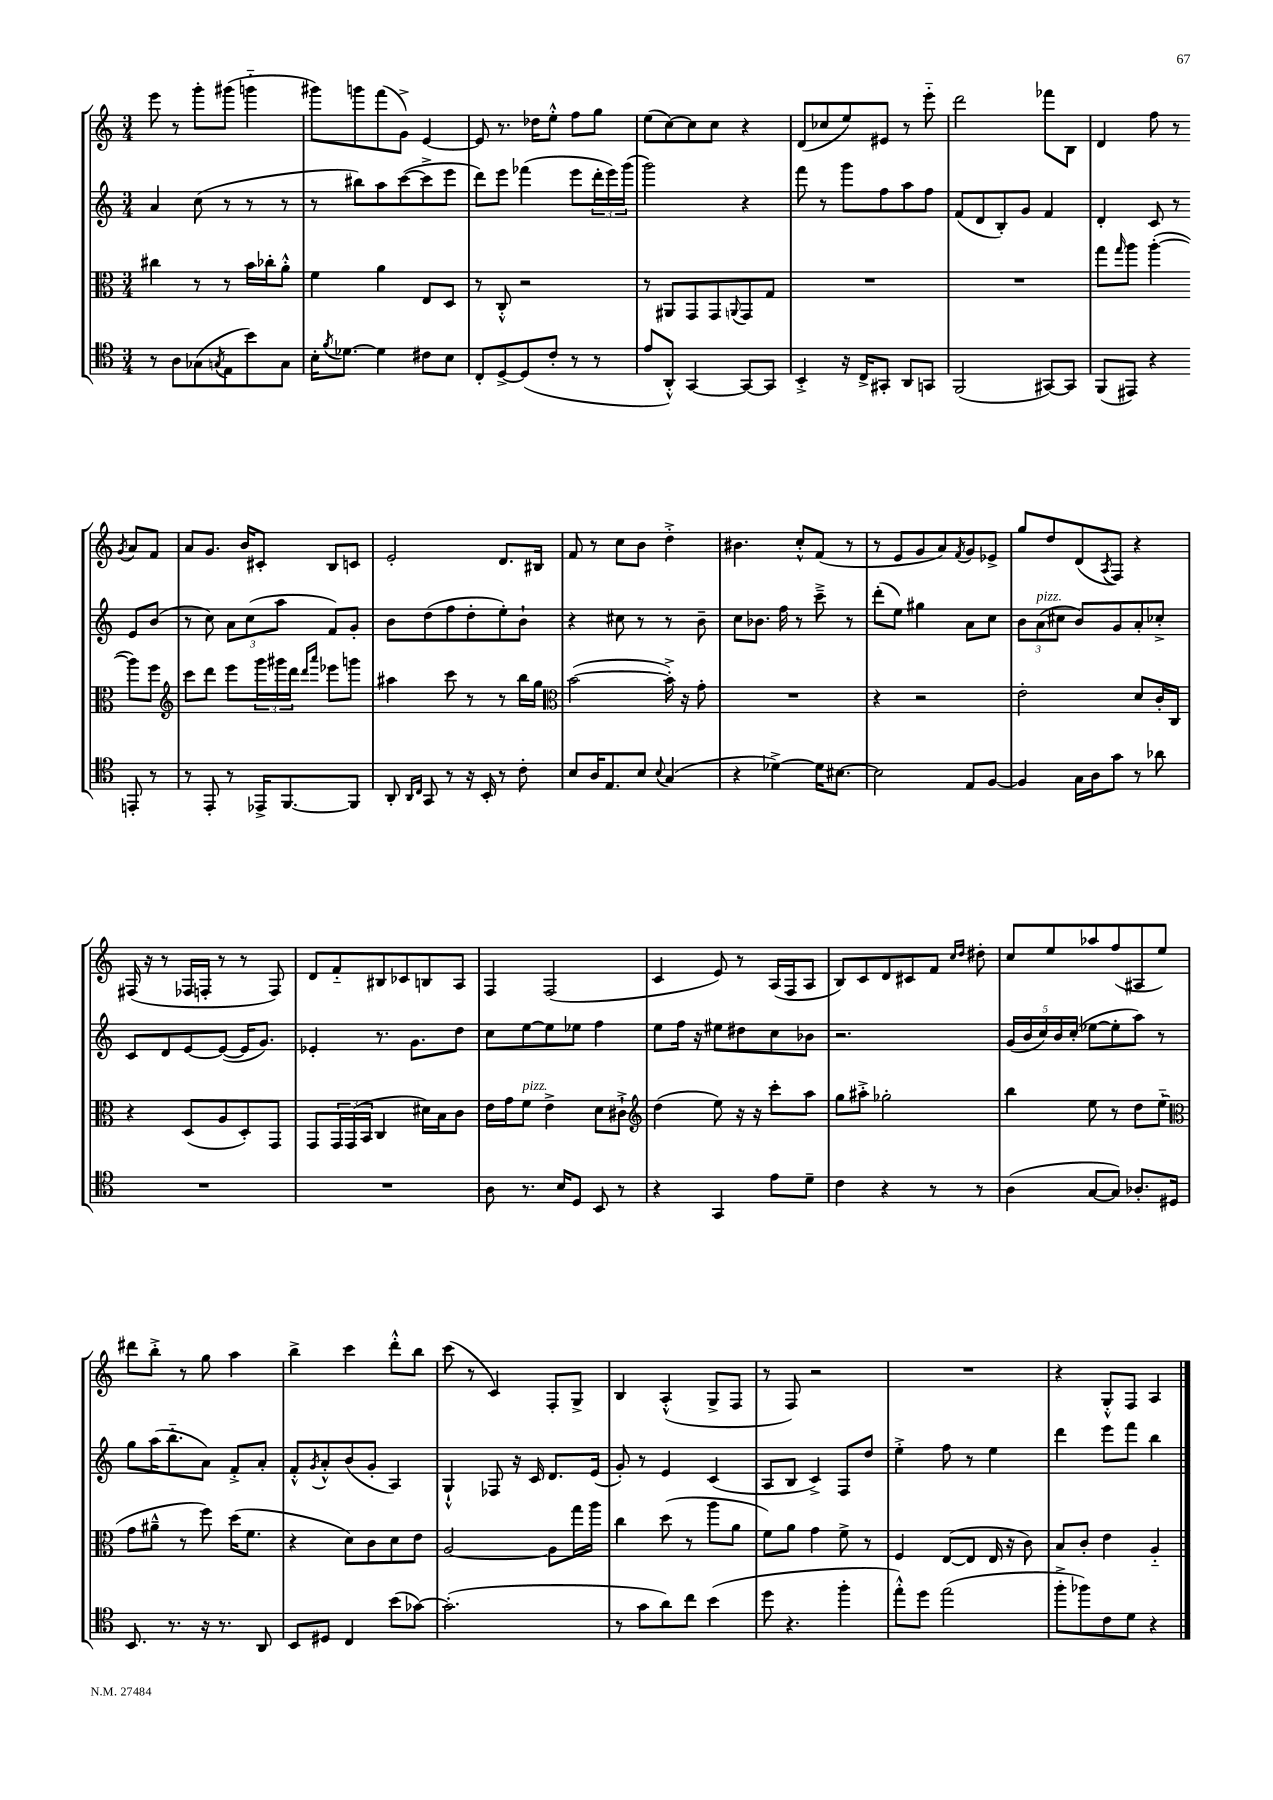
<<
\new StaffGroup <<
\new Staff = "s0" {
    \clef treble \key c \major \numericTimeSignature \time 3/4
    e'''8 r8 g'''8-. gis'''8( g'''4-_ |
    gis'''8) g'''8 f'''8( g'8->) e'4~ |
    e'8 r8. des''16 e''8-.-^ f''8 g''8 |
    e''8( c''8~) c''8 c''8 r4 |
    d'8( ces''8 e''8) eis'8 r8 e'''8-_ |
    d'''2 fes'''8 b8 |
    d'4 f''8 r8 \acciaccatura { g'8 } a'8 f'8 |
    a'8 g'8. b'16 cis'8-. b8 c'8 |
    e'2-. d'8. bis16 |
    f'8 r8 c''8 b'8 d''4-.-> |
    bis'4. c''8-.-^ f'8( r8 |
    r8 e'8 g'8 a'8) \acciaccatura { f'8 } g'8 ees'8-> |
    g''8 d''8 d'8( \acciaccatura { a8 } f8) r4 |
    fis16( r16 r8 fes16 f16-. r8 r8 f8) |
    d'8 f'8-_ bis8 ces'8 b8 a8 |
    f4 f2( |
    c'4 e'8) r8 a16( f16 a8 |
    b8) c'8 d'8 cis'8 f'8 \grace { c''16 d''16 } dis''8-. |
    c''8 e''8 aes''8 f''8( ais8 e''8) |
    dis'''8 b''8-.-> r8 g''8 a''4 |
    b''4-> c'''4 d'''8-.-^ b''8 |
    c'''8( r8 c'4) f8-. g8-> |
    b4 a4-.-^( g8-> f8 |
    r8 f8) r2 |
    R2. |
    r4 g8-.-^ f8 a4 \bar "|." |
}
\new Staff = "s1" {
    \clef treble \key c \major \numericTimeSignature \time 3/4
    a'4 c''8( r8 r8 r8 |
    r8 bis''8) a''8 c'''8~( c'''8-> e'''8 |
    d'''8) e'''8 fes'''4( e'''8 \tuplet 3/2 { d'''16-. e'''16) g'''16( } |
    g'''2) r4 |
    f'''8 r8 g'''8 f''8 a''8 f''8 |
    f'8( d'8 b8-.) g'8 f'4 |
    d'4-. c'8 r8 e'8 b'8( |
    r8 c''8) \tuplet 3/2 { a'8 c''8( a''8 } f'8) g'8-. |
    b'8 d''8( f''8 d''8-. e''8-.) b'8-! |
    r4 cis''8 r8 r8 b'8-- |
    c''8 bes'8. f''16 r8 c'''8---> r8 |
    d'''8-.( e''8) gis''4 a'8 c''8 |
    \tuplet 3/2 { b'8 a'8^\markup { \italic "pizz." }( cis''8 } b'8) g'8 a'8-. ces''8-.-> |
    c'8 d'8 e'8~ e'8~( e'16 g'8.) |
    ees'4-. r8. g'8. d''8 |
    c''8 e''8~ e''8 ees''8 f''4 |
    e''8 f''16 r16 eis''8 dis''8 c''8 bes'8 |
    r2. |
    \tuplet 5/4 { g'16( b'16 c''16) b'16 c''16-.( } ees''8~ ees''8-. a''8) r8 |
    g''8 a''16( b''8.-_ a'8) f'8-.-> a'8-. |
    f'8-.-^ \acciaccatura { g'8 } a'8-.-^ b'8( g'8-. a4) |
    g4-!-^ fes8 r16 c'16 d'8. e'16( |
    g'8-.) r8 e'4 c'4( |
    a8 b8 c'4->) f8 d''8 |
    e''4-.-> f''8 r8 e''4 |
    d'''4 e'''8 f'''8 b''4 \bar "|." |
}
\new Staff = "s2" {
    \clef alto \key c \major \numericTimeSignature \time 3/4
    cis''4 r8 r8 b'16 ces''16-. a'8-.-^ |
    f'4 a'4 e8 d8 |
    r8 c8-.-^ r2 |
    r8 ais,8 g,8 g,8 \appoggiatura { a,8 } g,8 g8 |
    R2. |
    R2. |
    g''8 \grace { g''16 } a''8 a''4~-.( a''8) f''8 |
    \clef treble c'''8 d'''8 e'''8 \tuplet 3/2 { g'''16 gis'''16 d'''16 } \grace { d'''16 a'''16 } ees'''8 g'''8 |
    ais''4 c'''8 r8 r8 b''16 g''16 |
    \clef alto b'2~( b'16-.->) r16 g'8-. |
    R2. |
    r4 r2 |
    e'2-. d'8 c'16-. c16 |
    r4 d8( a8 d8-.) g,8 |
    g,8 \tuplet 3/2 { g,16 g,16( b,16 } c4 dis'16) b16 c'8 |
    e'16 g'16 f'8^\markup { \italic "pizz." } e'4-> d'8 cis'8-!-> |
    \clef treble d''4( e''8) r16 r16 c'''8-. a''8 |
    g''8 ais''8-.-> ges''2-. |
    b''4 e''8 r8 d''8 e''8-_( |
    \clef alto g'8 ais'8---^ r8 f''8) d''16( f'8. |
    r4 d'8) c'8 d'8 e'8 |
    a2~ a8 g''16 a''16 |
    c''4 d''8( r8 a''8 a'8 |
    f'8) a'8 g'4 f'8-> r8 |
    f4 e8~( e8 e16 r16 c'8) |
    b8 c'8-. e'4 a4-_ \bar "|." |
}
\new Staff = "s3" {
    \clef tenor \key c \major \numericTimeSignature \time 3/4
    r8 a8 ges8( \acciaccatura { g8 } e8 b'8) g8 |
    b16-. \acciaccatura { f'8 } des'8.~ des'4 cis'8 b8 |
    c8-. d8~-> d8( c'8-. r8 r8 |
    e'8 a,8-.-^) g,4~ g,8~ g,8 |
    b,4-.-> r16 c16-> gis,8-. a,8 g,8 |
    f,2( gis,8~) gis,8 |
    f,8( eis,8) r4 e,8-. r8 |
    r8 e,8-. r8 ees,16-> f,8.~ f,8 |
    a,8-. \grace { a,16 c16 } g,8 r8 r16 b,16-. r8 c'8-. |
    b8 a16 e8. b8 \appoggiatura { b8 } g4( |
    r4 des'4~->) des'16 bis8.~ |
    bis2 e8 f8~ |
    f4 g16 a16 g'8 r8 aes'8 |
    R2. |
    R2. |
    a8 r8. b16 d8 b,8 r8 |
    r4 g,4 e'8 d'8-- |
    c'4 r4 r8 r8 |
    a4( g8~ g8) aes8.-. dis16 |
    b,8. r8. r16 r8. a,8 |
    b,8 dis8 c4 b'8( ges'8~) |
    ges'2.-.( |
    r8 g'8 a'8) c''8 b'4( |
    d''8 r4. f''4-. |
    e''8-.-^) d''8 e''2( |
    f''8-.-> fes''8) c'8 d'8 r4 \bar "|." |
}
>>
>>
\layout { \context { \Score \remove "Bar_number_engraver" } }
